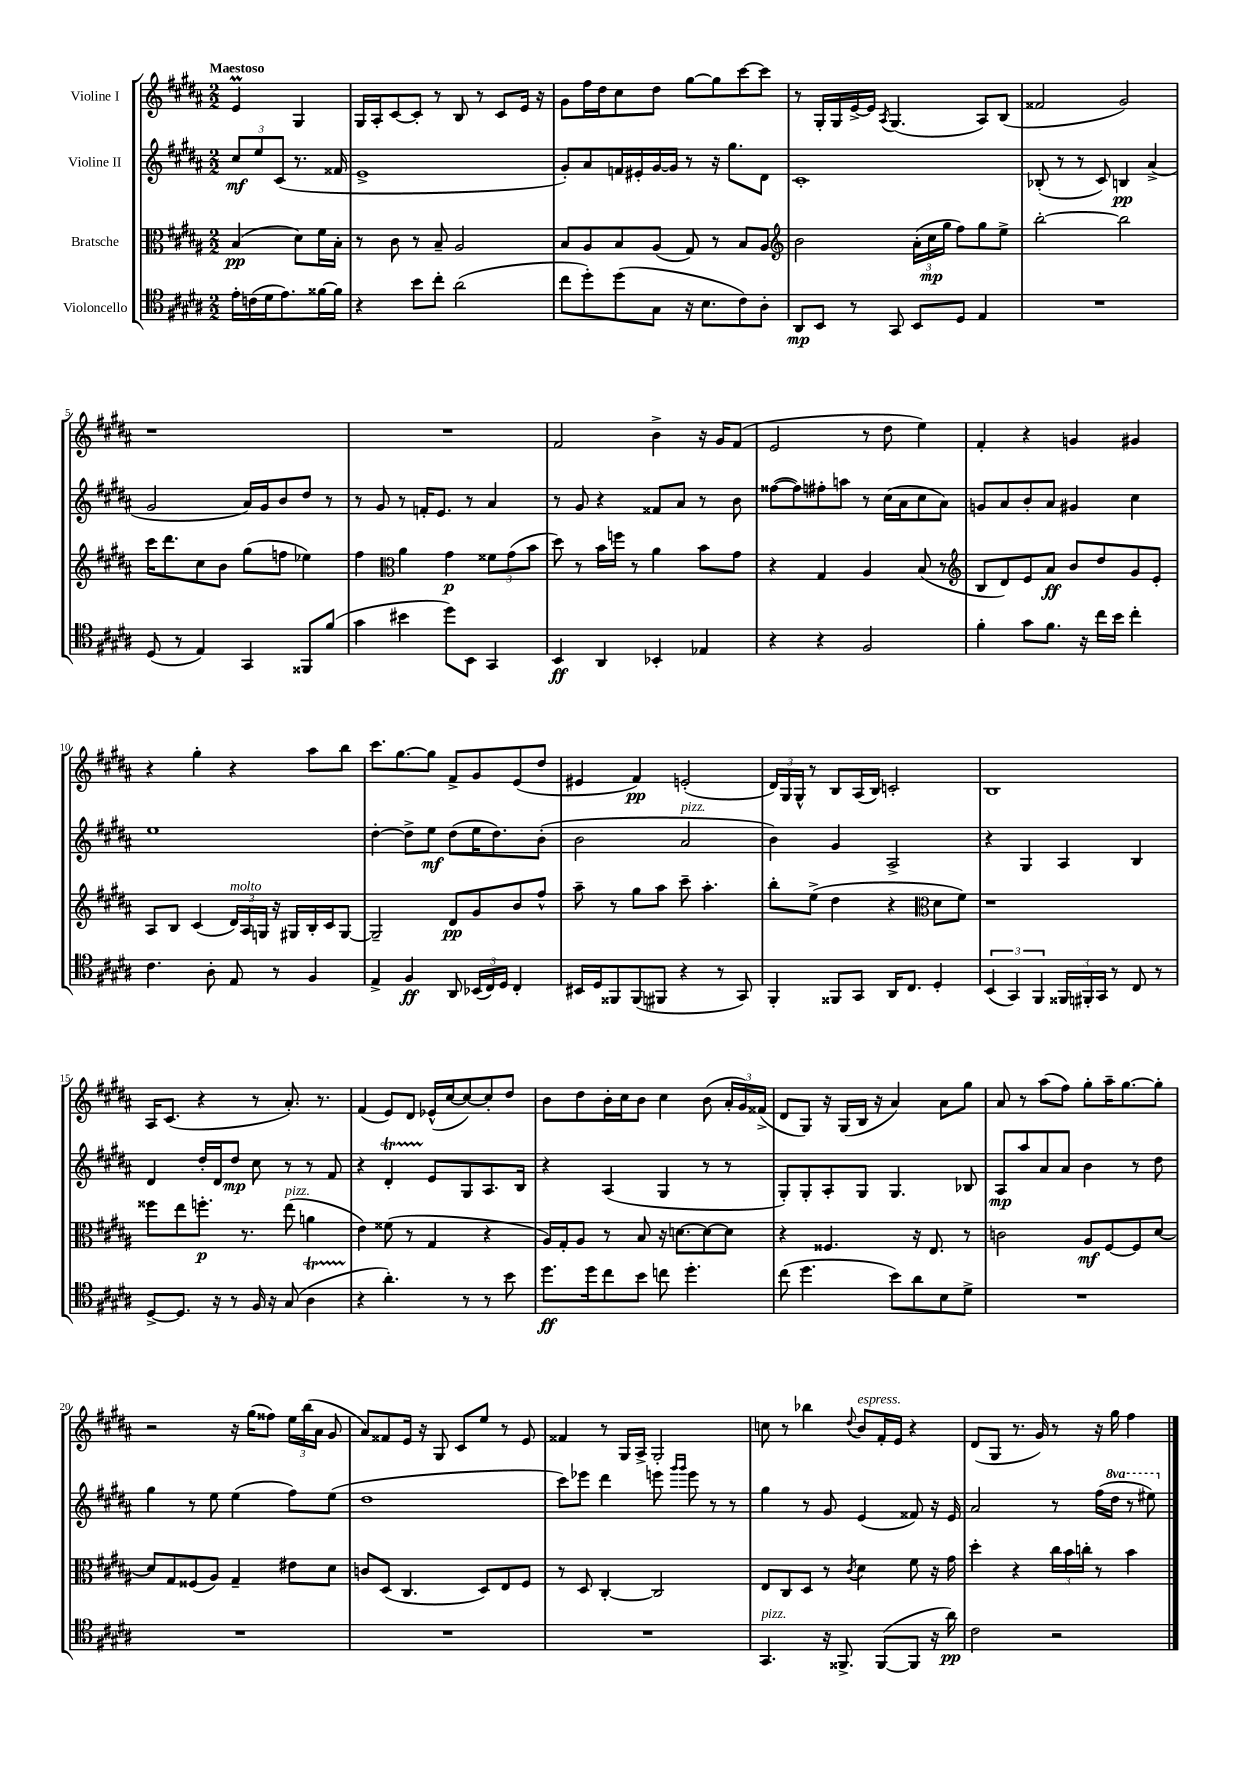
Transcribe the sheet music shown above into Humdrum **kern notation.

**kern	**kern	**kern	**kern
*staff4	*staff3	*staff2	*staff1
*clefC4	*clefC3	*clefG2	*clefG2
*k[f#c#g#d#a#]	*k[f#c#g#d#a#]	*k[f#c#g#d#a#]	*k[f#c#g#d#a#]
*M2/2	*M2/2	*M2/2	*M2/2
16e'\LL	(4B/	12cc#/L	4e/
(16c\	.	.	.
.	.	12ee/	.
16d#\J	.	.	.
.	.	(12c#/J	.
8.e\)	.	.	.
.	8d#\L)	8.r	4G#/
[16f##\L	16f#\L	.	.
16f##\]JJ	16B'\JJ	16f##/	.
=	=	=	=
4r	8r	1e^	16G#/LL
.	.	.	16A#'/J
.	8c#\	.	[8c#/
8b\L	8r	.	8c#'/]J
8cc#'\J	8B~/	.	8r
(2a#\	2A#/	.	8B/
.	.	.	8r
.	.	.	8c#/L
.	.	.	16e/Jk
.	.	.	16r
=	=	=	=
8cc#\L	8B/L	8g#'/L)	8g#\L
8dd#'\)	8A#/	8a#/	16ff#\L
.	.	.	16dd#\J
(8dd#\	8B/	16f/L	8cc#\
.	.	16e#'/	.
8G#\J	(8A#/J	[16g#/	8dd#\J
.	.	16g#/]JJ	.
16r	8G#/)	8r	[8gg#\L
8.B\L	.	.	.
.	8r	16r	8gg#\]
.	.	8.gg#\L	.
8c#\)	8B/L	.	[8ccc#\
8A#'\J	8A#/J	8d#\J	8ccc#\]J
=	=	=	=
*	*clefG2	*	*
8AA#/L	2b\	1c#'	8r
8BB/J	.	.	16G#'/LL
.	.	.	16G#/
8r	.	.	[16e^/
.	.	.	16e/]JJ
.	.	.	8qA#/
8GG#/	.	.	(4.G#/
8BB/L	(24a#'\LL	.	.
.	24cc#\	.	.
.	24gg#\JJ	.	.
8D#/J	8ff#\L)	.	.
4E/	8gg#\	.	8A#/L)
.	8ee^\J	.	(8B/J
=	=	=	=
1r	[2bb'\	(8B-'/	2f##/
.	.	8r	.
.	.	8r	.
.	.	8c#/)	.
.	2bb\]	4B/	2g#/)
.	.	(4a#^/	.
=	=	=	=
(8D#/	16ccc#\LK	2g#/	1r
.	8.ddd#\	.	.
8r	.	.	.
4E/)	8cc#\	.	.
.	8b\J	.	.
4GG#/	(8gg#\L	16a#/LL)	.
.	.	16g#/J	.
.	8ff\J	8b/	.
8FF##/L	4ee-\)	8dd#/J	.
(8f#/J	.	8r	.
=	=	=	=
4g#\	4ff#\	8r	1r
.	.	8g#/	.
*	*clefC3	*	*
4b#\	4a#\	8r	.
.	.	16f'/LK	.
.	.	8.e/J	.
8dd#\L)	4g#\	.	.
8BB\J	.	8r	.
4GG#/	12f##\L	4a#/	.
.	(12g#\	.	.
.	12b\J	.	.
=	=	=	=
4BB/	8dd#\)	8r	2f#/
.	8r	8g#/	.
4AA#/	16b\LL	4r	.
.	16ff\JJ	.	.
.	8r	.	.
4BB-'/	4a#\	8f##/L	4b^\
.	.	8a#/J	.
4E-/	8b\L	8r	16r
.	.	.	16g#/LK
.	8g#\J	8b\	(8f#/J
=	=	=	=
4r	4r	([8ff##\L	2e/
.	.	8ff##\])	.
4r	4G#/	8ff#'\	.
.	.	8aa\J	.
2F#/	4A#/	8r	8r
.	.	(16cc#\LL	8dd#\
.	.	16a#\J	.
.	(8B/	8cc#\	4ee\)
.	8r	8a#\J)	.
=	=	=	=
*	*clefG2	*	*
4f#'\	8B/L	8g/L	4f#'/
.	8d#/)	8a#/	.
8g#\L	8e/	8b'/	4r
8.f#\J	8a#/J	8a#/J	.
.	8b/L	4g#/	4g/
16r	.	.	.
16cc#\LL	8dd#/	.	.
16b\JJ	.	.	.
4cc#'\	8g#/	4cc#\	4g#/
.	8e'/J	.	.
=	=	=	=
4.c#\	8A#/L	1ee	4r
.	8B/J	.	.
.	(4c#/	.	4gg#'\
8A#'\	.	.	.
8E/	24d#/LL)	.	4r
.	24A#/	.	.
.	24G/JJ	.	.
8r	16r	.	.
.	16G#/LL	.	.
4F#/	16B'/	.	8aa#\L
.	16c#/J	.	.
.	[8G#/J	.	8bb\J
=	=	=	=
4E^/	2G#~/]	[4dd#'\	8.ccc#\L
.	.	.	[8.gg#\
4F#/	.	8dd#^\]L	.
.	.	8ee\J	8gg#\]J
8AA#/	8d#/L	(8dd#\L	8f#^/L
(24BB-/LL	8g#/	16ee\K	8g#/
24C#/)	.	.	.
.	.	8.dd#\)	.
24D#/JJ	.	.	.
4C#'/	8b/	.	(8e/
.	8ff#^^/J	(8b'\J	8dd#/J
=	=	=	=
16BB#/LL	8aa#~\	2b\	4e#/
16D#/J	.	.	.
8FF##/	8r	.	.
(8FF##/	8gg#\L	.	4f#/)
8FF#/J	8aa#\J	.	.
4r	8ccc#~\	2a#/	(2e'/
.	4.aa#'\	.	.
8r	.	.	.
8GG#/)	.	.	.
=	=	=	=
4FF#'/	8bb'\L	4b\)	24d#/LL)
.	.	.	24G#/
.	.	.	24G#^^/JJ
.	(8ee^\J	.	8r
8FF##/L	4dd#\	4g#/	8B/L
8GG#/J	.	.	(16A#/L
.	.	.	16B/JJ)
16AA#/LK	4r	2A#^/	2c'/
8.C#/J	.	.	.
*	*clefC3	*	*
4D#'/	8d#\L	.	.
.	8f#\J)	.	.
=	=	=	=
(6BB/	1r	4r	1B
6GG#/)	.	.	.
.	.	4G#/	.
6FF#/	.	.	.
24FF##/LL	.	4A#/	.
24FF#'/	.	.	.
24GG#/JJ	.	.	.
8r	.	.	.
8C#/	.	4B/	.
8r	.	.	.
=	=	=	=
[8D#^/L	8ff##\L	4d#/	16A#/LK
.	.	.	(8.c#/J
8.D#/]J	8ee\	.	.
.	8.ff'\J	16dd#'/LL	4r
16r	.	16d#/J	.
8r	.	8dd#/J	.
.	8.r	.	.
16F#/	.	8cc#\	8r
16r	.	.	.
(8G#/	(8ee\	8r	8.a#'/)
4A#\	4a\	8r	.
.	.	.	8.r
.	.	8f#/	.
=	=	=	=
4r	4e\)	4r	(4f#/
4.a#'\)	(8f##\	4d#'/	8e/L)
.	8r	.	8d#/J
.	4G#/	8e/L	(16e-^^/LL
.	.	.	[16cc#/J
8r	.	8G#/	8cc#/_)
8r	4r	8.A#/	8cc#'/]
8b\	.	.	8dd#/J
.	.	16B/Jk	.
=	=	=	=
8.dd#\L	16A#/LL)	4r	8b\L
.	16G#'/J	.	.
.	8A#/J	.	8dd#\
16dd#\k	.	.	.
8cc#\	8r	(4A#/	16b'\L
.	.	.	16cc#\J
8b\J	8B/	.	8b\J
8cc\	16r	4G#/	4cc#\
.	[8.d\L	.	.
4.dd#'\	.	.	.
.	8d\_	8r	(8b\
.	8d\]J	8r	24a#'/LL
.	.	.	24g#/)
.	.	.	(24f##^/JJ
=	=	=	=
(8cc#\	4r	8G#'/L)	8d#/L
4.dd#\	.	8G#'/	8G#/J)
.	4.F##/	8A#'/	16r
.	.	.	(16G#/LL
.	.	8G#/J	16B/JJ
.	.	.	16r
8b\L)	.	4.G#/	4a#/)
8a#\	16r	.	.
.	8.E/	.	.
8B\	.	.	8a#\L
8d#^\J	8r	8B-/	8gg#\J
=	=	=	=
1r	2c\	8A#/L	8a#/
.	.	8aa#/	8r
.	.	8a#/	(8aa#\L
.	.	8a#/J	8ff#\J)
.	8A#/L	4b\	8gg#'\L
.	[8F#/	.	16aa#~\K
.	.	.	[8.gg#\
.	8F#/]	8r	.
.	[8d#/J	8dd#\	8gg#'\]J
=	=	=	=
1r	8d#/]L	4gg#\	2r
.	8G#/	.	.
.	(8F##/	8r	.
.	8A#/J)	8ee\	.
.	4G#~/	(4ee\	16r
.	.	.	(16gg#\LK
.	.	.	8ff##\J)
.	8e#\L	8ff#\L)	24ee\LL
.	.	.	(24bb\
.	.	.	24a#\JJ
.	8d#\J	(8ee\J	8g#/
=	=	=	=
1r	8c/L	1dd#	8a#/L)
.	(8D#/J	.	8f##/
.	4.C#/	.	16e/Jk
.	.	.	16r
.	.	.	8G#/
.	.	.	8c#/L
.	8D#/L)	.	8ee/J
.	8E/	.	8r
.	8F#/J	.	8e/
=	=	=	=
1r	8r	8ccc#\L)	4f##/
.	8D#/	8eee-\J	.
.	[4C#'/	4ddd#\	8r
.	.	.	16G#/LL
.	.	.	16A#^/JJ
.	2C#/]	8eee\	2G#'/
.	.	16qqggg#/LL	.
.	.	16qqggg#/JJ	.
.	.	8eee\	.
.	.	8r	.
.	.	8r	.
=	=	=	=
4.GG#/	8E/L	4gg#\	8cc\
.	8C#/	.	8r
.	8D#/J	8r	4bb-\
16r	8r	8g#/	.
8.FF##^/	.	.	.
.	8qc#/	.	8qqdd#/
.	4d#\	(4e/	8b/L
([8FF##/L	.	.	16f#'/L
.	.	.	16e/JJ
8FF##/]J	8f#\	8f##/)	4r
16r	16r	16r	.
16a#\)	16g#\	16e/	.
=	=	=	=
2c#\	4dd#'\	2a#/	(8d#/L
.	.	.	8G#/J
.	4r	.	8.r
.	.	.	16g#/)
2r	24cc#\LL	8r	8r
.	24b\	.	.
.	24cc'\JJ	.	.
.	8r	(16ff#\LL	16r
.	.	16ddd#\JJ	16gg#\
.	4b\	8r	4ff#\
.	.	8eee#\)	.
==	==	==	==
*-	*-	*-	*-
